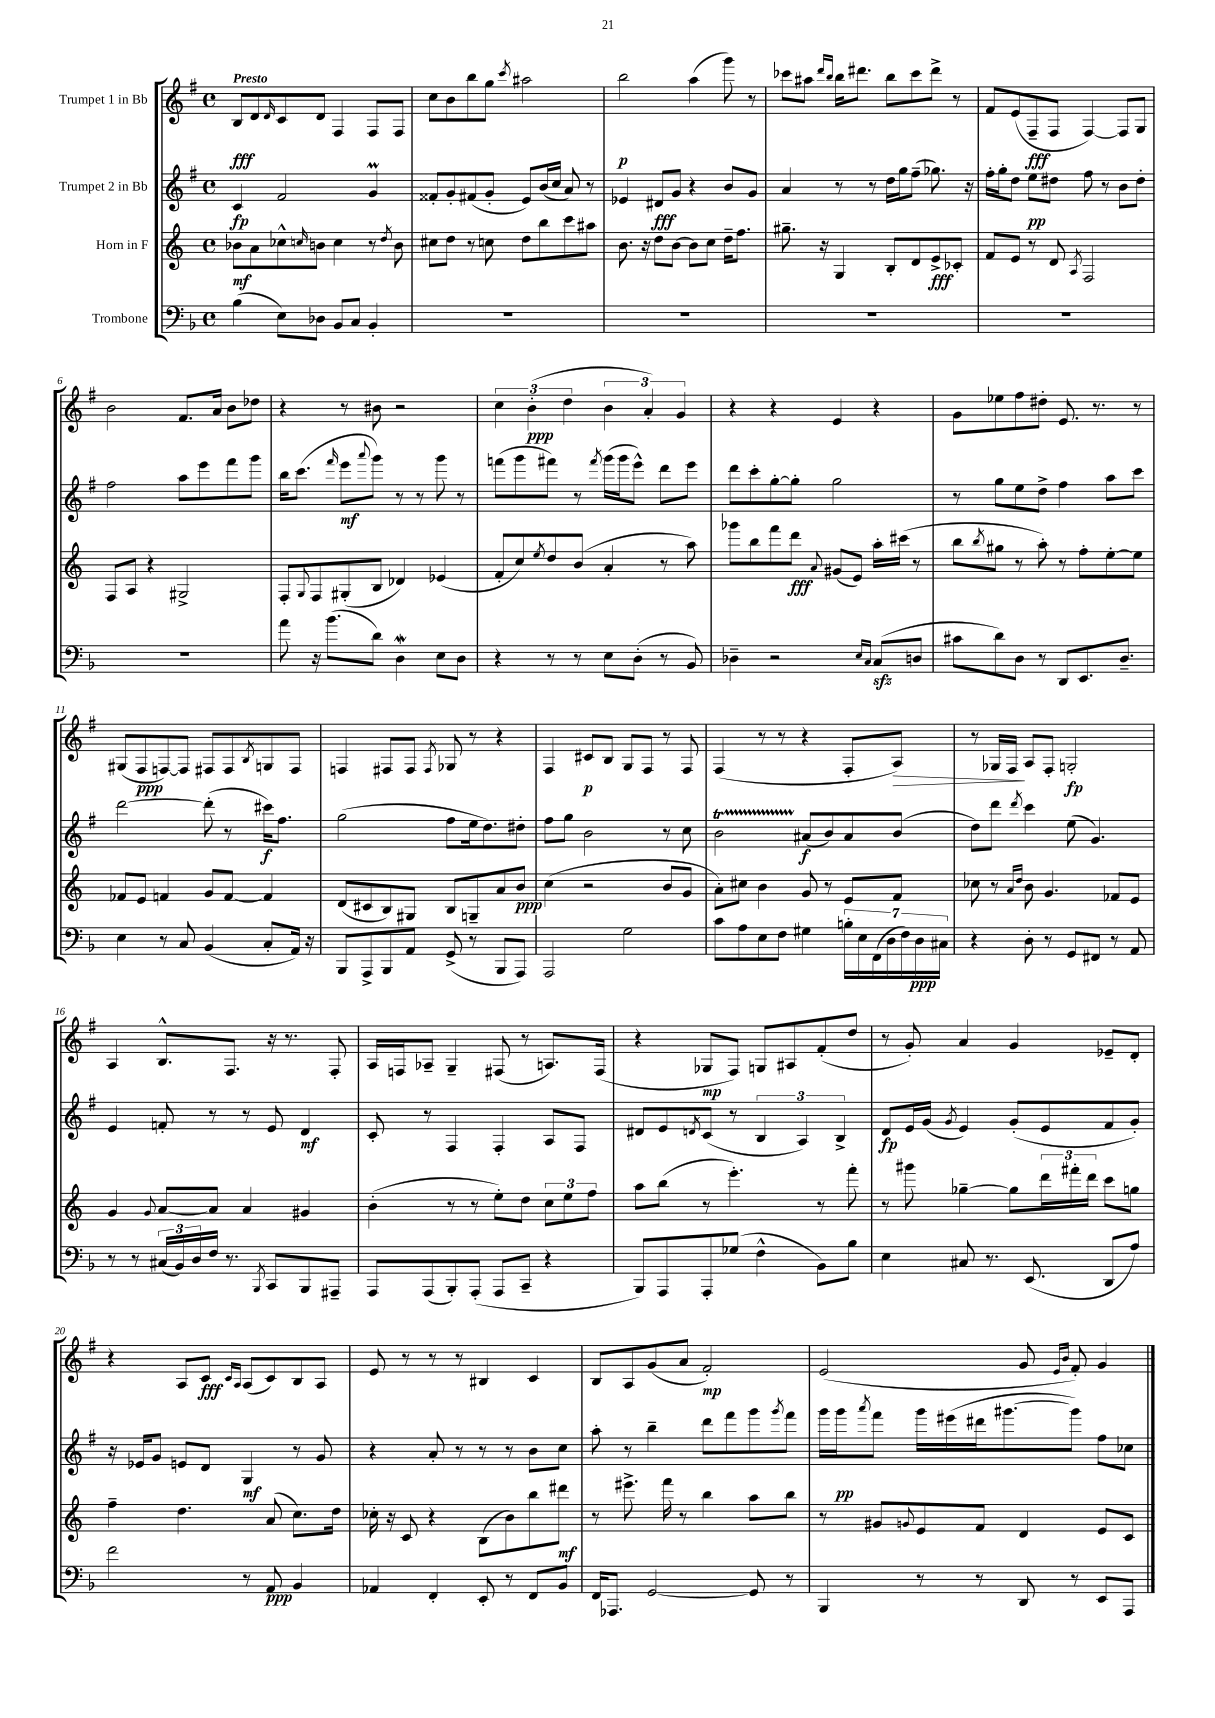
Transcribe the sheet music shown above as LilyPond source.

<<
\new StaffGroup <<
\new Staff = "s0" \with { instrumentName = "Trumpet 1 in Bb" } {
    \clef treble \key g \major \defaultTimeSignature \time 4/4 \tempo "Presto"
    b8\fff d'8 \grace { d'16 } c'8 d'8 fis4 fis8 fis8 |
    c''8 b'8 b''8 g''8 \acciaccatura { c'''8 } ais''2 |
    b''2\p a''4( g'''8) r8 |
    ces'''8 ais''8 \grace { d'''16 b''16 } b''16 dis'''8. b''8 ces'''8 dis'''8-> r8 |
    fis'8 e'8( fis8--\fff fis8 fis4~) fis8 g8 |
    b'2 fis'8. a'16 b'8 des''8 |
    r4 r8 bis'8 r2 |
    \tuplet 3/2 { c''4 b'4-.\ppp( d''4 } \tuplet 3/2 { b'4 a'4-.) g'4 } |
    r4 r4 e'4 r4 |
    g'8 ees''8 fis''8 dis''8-. e'8. r8. r8 |
    gis8( fis8\ppp f8~) f8 fis8 fis8 \acciaccatura { b8 } g8 fis8 |
    f4 fis8 fis8 \acciaccatura { fis8 } ges8 r8 r4 |
    fis4 cis'8\p b8 g8 fis8 r8 fis8 |
    fis4( r8 r8 r4 fis8-. a8\>) |
    r8 ges16 fis16\! a8 fis8-. g2-.\fp |
    a4 b8.-^ fis8. r16 r8. fis8-. |
    a16 f16 aes8-- g4-- fis8( r8 a8.) fis16( |
    r4 ges8\mp fis8) g8 ais8 fis'8-.( d''8 |
    r8 g'8-.) a'4 g'4 ees'8-- d'8-. |
    r4 a8 c'8\fff \grace { c'16 a16 } a8( c'8) b8 a8 |
    e'8 r8 r8 r8 bis4 c'4 |
    b8 a8 g'8( a'8 fis'2-.\mp) |
    e'2( g'8 \grace { e'16 b'16 } fis'8-.) g'4 \bar "|." |
}
\new Staff = "s1" \with { instrumentName = "Trumpet 2 in Bb" } {
    \clef treble \key g \major \defaultTimeSignature \time 4/4
    c'4\fp fis'2 g'4\prall |
    fisis'8-. g'8-. fis'8( g'8-. e'8) b'16( c''16 a'8) r8 |
    ees'4 dis'8\fff g'8 r4 b'8 g'8 |
    a'4 r8 r8 d''16 g''16 fis''8--( ges''8.) r16 |
    fis''16-. g''16-. d''8 e''8\pp dis''8 fis''8 r8 b'8 dis''8-. |
    fis''2 a''8 e'''8 fis'''8 g'''8 |
    b''16 c'''8.( \grace { fis'''16 } e'''8\mf \appoggiatura { a'''8 } g'''8) r8 r8 g'''8 r8 |
    f'''8( g'''8 fis'''8) r8 \acciaccatura { fis'''8 } g'''16( g'''16 e'''8-^) d'''8 e'''8 |
    d'''8 c'''8-. g''8~-. g''8-. g''2 |
    r8 g''8 e''8 d''8-> fis''4 a''8 c'''8 |
    d'''2~ d'''8-.( r8 cis'''16\f) fis''8. |
    g''2( fis''8 e''16 d''8.) dis''8-. |
    fis''8 g''8 b'2 r8 c''8 |
    b'2\startTrillSpan ais'8\stopTrillSpan\f( b'8) ais'8 b'8( |
    d''8) d'''8 \acciaccatura { d'''8 } c'''4 e''8( g'4.) |
    e'4 f'8-. r8 r8 e'8 d'4\mf |
    c'8-. r8 fis4 fis4-. a8 fis8 |
    dis'8 e'8 \acciaccatura { d'8 } c'8( r8 \tuplet 3/2 { b4 a4) b4-> } |
    d'8\fp e'16 g'16( \acciaccatura { g'8 } e'4) g'8-.( e'8 fis'8 g'8-.) |
    r16 ees'16 g'8 e'8 d'8 g4\mf r8 g'8 |
    r4 a'8-. r8 r8 r8 b'8 c''8 |
    a''8-. r8 b''4-- d'''8 fis'''8 g'''8 \acciaccatura { g'''8 } fis'''8 |
    g'''16 g'''16\pp \acciaccatura { a'''8 } fis'''8 g'''16 eis'''16( dis'''16 gis'''8.~ gis'''8) fis''8 ces''8 \bar "|." |
}
\new Staff = "s2" \with { instrumentName = "Horn in F" } {
    \clef treble \key c \major \defaultTimeSignature \time 4/4
    bes'8\mf a'8 ces''8-^ \grace { c''16 } b'8 c''4 r8 \acciaccatura { d''8 } b'8 |
    cis''8 d''8 r8 c''8 d''8 b''8 c'''8 ais''8 |
    b'8. r16 d''8 b'8~ b'8 c''8 d''16-- f''8. |
    gis''8.-- r16 g4 b8-. d'8 e'8->\fff ces'8-. |
    f'8 e'8 r8 d'8 \acciaccatura { a8 } f2 |
    f8 a8 r4 gis2-> |
    f8-. \appoggiatura { g8 } f8 gis8-.( b8 des'4) ees'4( |
    f'8-. c''8) \acciaccatura { e''8 } d''8 b'8( a'4-. r8 a''8) |
    ges'''8 b''8 f'''8 d'''8\fff \appoggiatura { a'8 } gis'8( e'8) a''16-. cis'''16( r8 |
    b''8 \acciaccatura { b''8 } gis''8 r8 a''8-.) r8 f''8-. e''8~-. e''8 |
    fes'8 e'8 f'4 g'8 f'8~ f'4 |
    d'8( cis'8 b8) gis8 b8 g8-- a'8 b'8\ppp |
    c''4( r2 b'8 g'8 |
    a'8-.) cis''8 b'4 g'8 r8 e'8 f'8 |
    ces''8 r8 \grace { a'16 d''16 } b'8 g'4. fes'8 e'8 |
    g'4 \appoggiatura { g'8 } a'8~ a'8 a'4 gis'4 |
    b'4-.( r8 r8 e''8-.) d''8 \tuplet 3/2 { c''8 e''8 f''8 } |
    a''8 b''8( r8 e'''4.-.) r8 f'''8-. |
    r8 gis'''8 ges''4~-- ges''8 \tuplet 3/2 { d'''16 fis'''16-. d'''16 } c'''8 g''8 |
    f''4-- d''4. a'8( c''8.) d''16 |
    ces''16-. r16 c'8 r4 b8( b'8) b''8 dis'''8\mf |
    r8 eis'''8.-> f'''16 r8 b''4 a''8 b''8 |
    r8 gis'8 \appoggiatura { g'8 } e'8 f'8 d'4 e'8 c'8 \bar "|." |
}
\new Staff = "s3" \with { instrumentName = "Trombone" } {
    \clef bass \key f \major \defaultTimeSignature \time 4/4
    bes4( e8) des8 bes,8 c8 bes,4-. |
    R1 |
    R1 |
    R1 |
    R1 |
    R1 |
    a'8 r16 bes'8.( d'8) d4\mordent e8 d8 |
    r4 r8 r8 e8 d8-.( r8 bes,8) |
    des4-- r2 \grace { e16 c16 } c8\sfz( d8 |
    cis'8 d'8) d8 r8 d,8 e,8. d8.-- |
    e4 r8 c8 bes,4( c8-. a,16) r16 |
    bes,,8 a,,8-> bes,,8 a,8 g,8->( r8 bes,,8 a,,8) |
    a,,2 g2 |
    c'8 a8 e8 f8 gis4 \tuplet 7/4 { b16-. e16 f,16( d16 f16) d16\ppp cis16 } |
    r4 d8-. r8 g,8 fis,8 r8 a,8 |
    r8 r8 \tuplet 3/2 { cis16( bes,16) d16 } f16 r8. \acciaccatura { bes,,8 } c,8 bes,,8 ais,,8-- |
    a,,8 a,,8( bes,,8-.) a,,8-.( a,,8 c,8-- r4 |
    bes,,8) a,,8 a,,8-. ges8( f4-^ bes,8) bes8 |
    e4 cis8 r8. e,8.( d,8 a8) |
    f'2 r8 a,8\ppp bes,4 |
    aes,4 f,4-. e,8-. r8 f,8 bes,8 |
    f,16 aes,,8. g,2~ g,8 r8 |
    bes,,4 r8 r8 d,8 r8 e,8 a,,8 \bar "|." |
}
>>
>>
